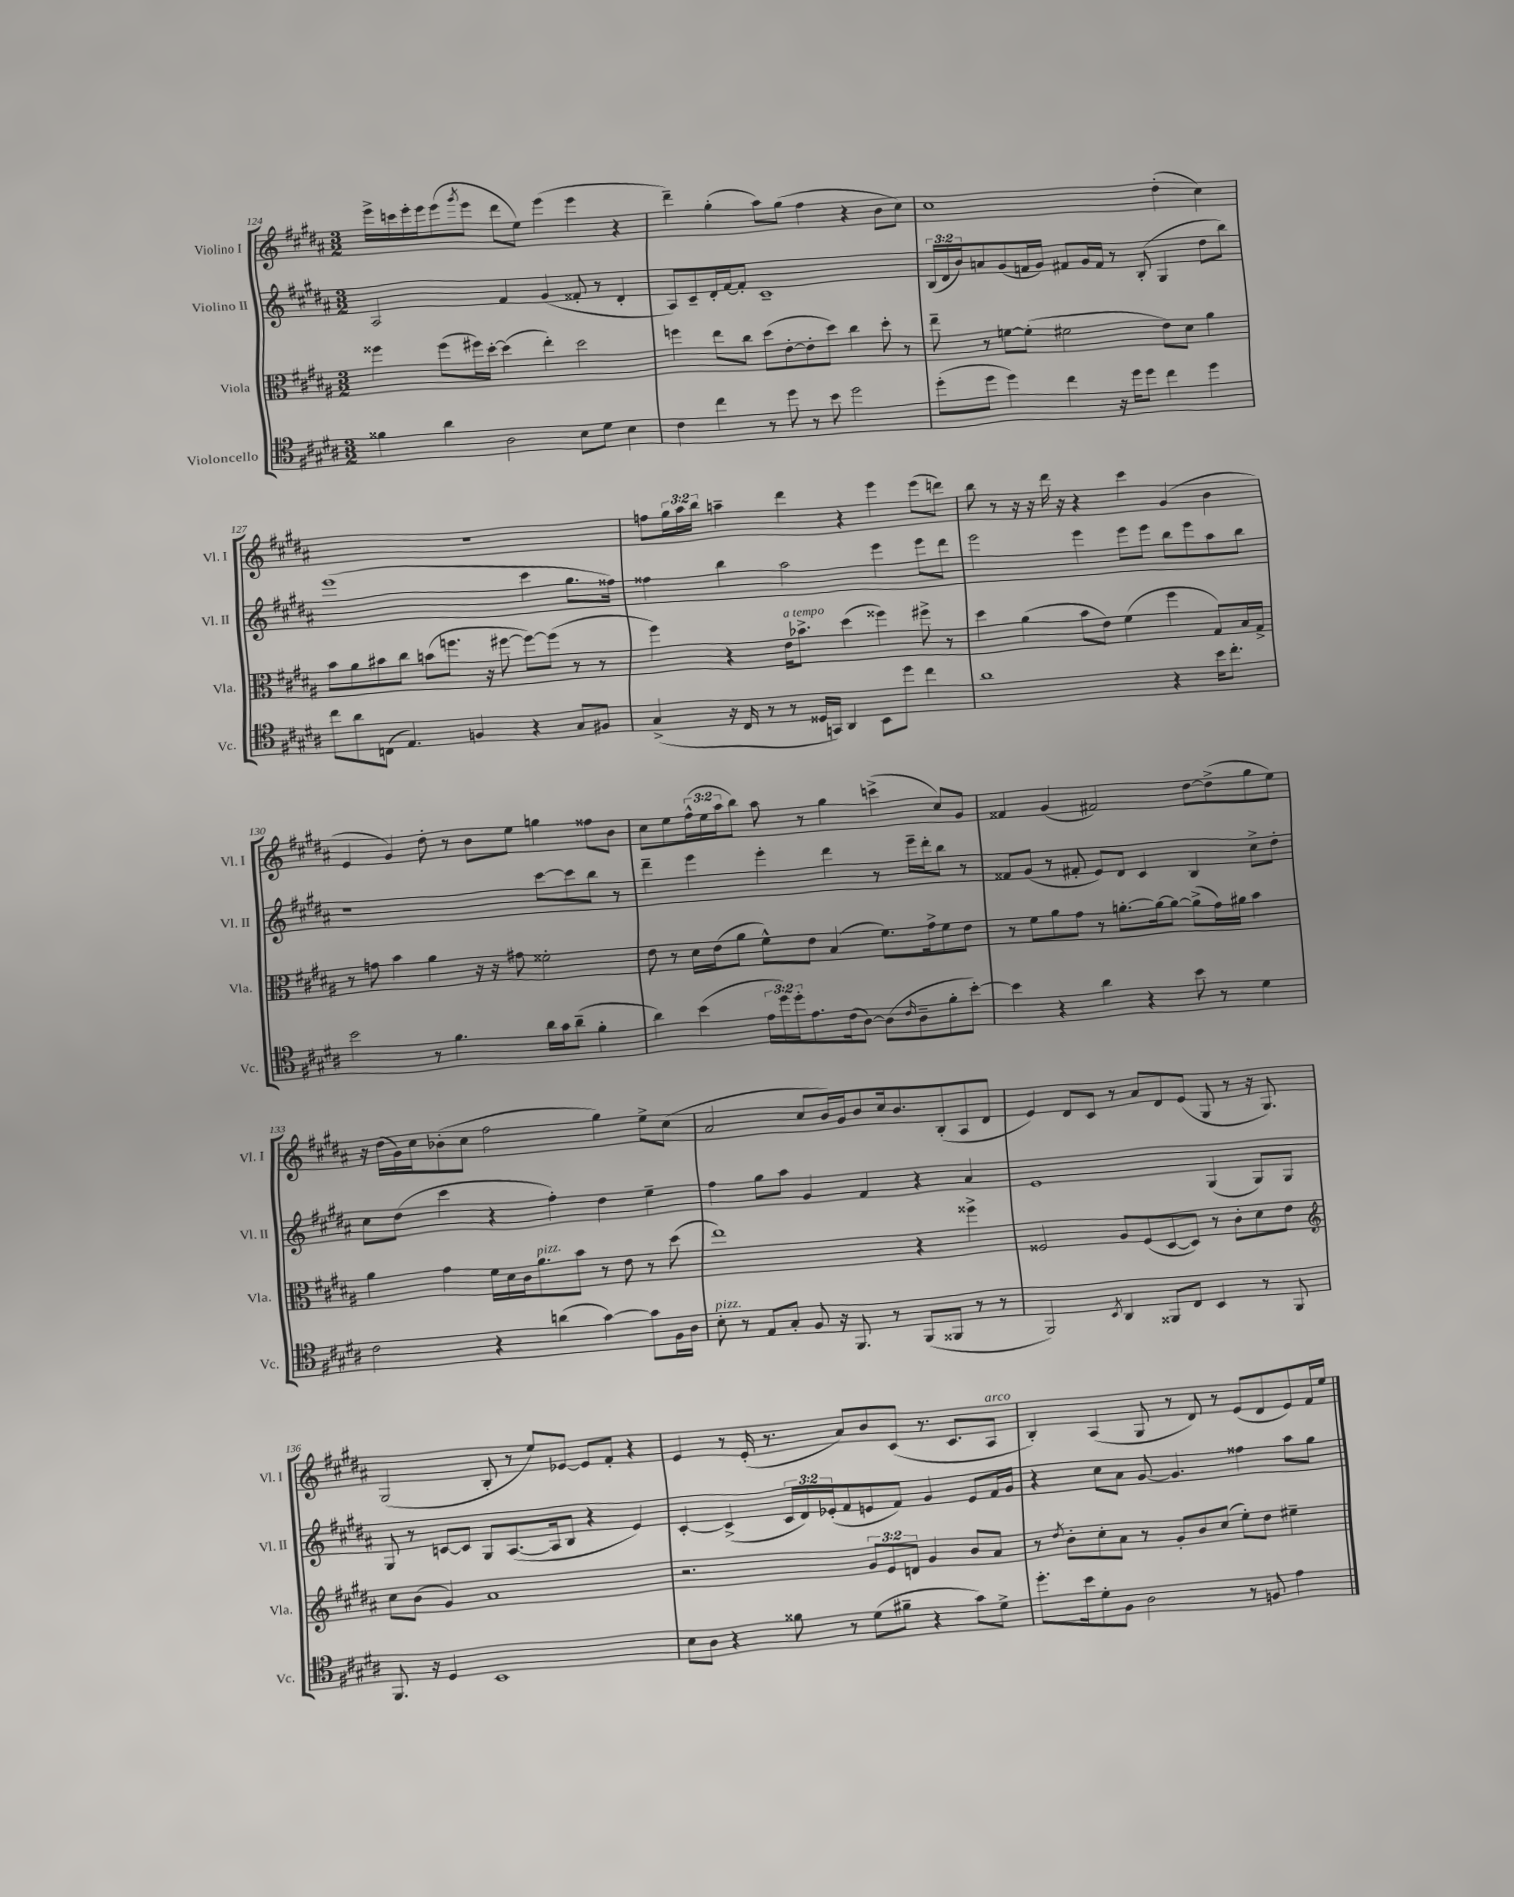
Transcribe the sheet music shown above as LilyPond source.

<<
\new StaffGroup <<
\new Staff = "s0" \with { instrumentName = "Violino I" shortInstrumentName = "Vl. I" } {
    \clef treble \key b \major \numericTimeSignature \time 3/2 \override Staff.TupletNumber.text = #tuplet-number::calc-fraction-text
    e'''16-> c'''16 e'''16-. e'''16 e'''8( \acciaccatura { gis'''8 } e'''8 dis'''8 e''8) e'''4( e'''4 r4 |
    dis'''4--) gis''4-.( ais''8) gis''8( fis''4 r4 b'8 cis''8) |
    cis''1 dis''4-.( cis''4) |
    R1. |
    f''8 \tuplet 3/2 { gis''16 ais''16 b''16 } a''4-- dis'''4 r4 e'''4 e'''8( d'''8) |
    b''8 r8 r16 r16 dis'''16 r16 r4 cis'''4 gis'4( b'4 |
    e'4 gis'4) dis''8-. r8 b'8 e''8 g''4 fisis''8 b'8 |
    cis''8 e''8 \tuplet 3/2 { fis''16-^( e''16 ais''16 } b''8) ais''8 r8 gis''4 c'''4->( cis''8) gis'8 |
    fisis'4 gis'4( fis'2) dis''8~ dis''8->( gis''8 e''8) |
    r16 dis''16( gis'16) cis''16 bes'8-.( cis''8 fis''2 gis''4) e''8-> cis''8( |
    ais'2 cis''8 b'16) gis'16 b'8 cis''16 b'8. b8-.( ais8 dis'8 |
    e'4) dis'8 cis'8 r8 ais'8 dis'8 e'8( gis8 r8 r16 gis8.) |
    gis2( b8-. r8 e''8) ees'8~ ees'8 fis'8-. r4 |
    e'4 r8 e'16-.( r8. ais'8) b'8 cis'8( r8. cis'8. ais8^\markup { \italic "arco" } |
    b4-.) ais4( gis8 r8 dis'8) r8 e'8( dis'8 e'8) fis'16 e''16 \bar "|." |
}
\new Staff = "s1" \with { instrumentName = "Violino II" shortInstrumentName = "Vl. II" } {
    \clef treble \key b \major \numericTimeSignature \time 3/2 \override Staff.TupletNumber.text = #tuplet-number::calc-fraction-text
    ais2 fis'4 gis'4( fisis'8-. r8 dis'4-. |
    ais8) cis'8-- dis'16-. fis'16~ fis'8-. cis'1-- |
    \tuplet 3/2 { b16( dis'16 b'16) } a'8 gis'8( f'16 gis'16) fis'8 gis'16 fis'16 r8 b8-.( gis4 dis''8 b''8) |
    e'''1( cis'''4 gis''8. fisis''16) |
    fisis''4 b''4 ais''2 e'''4 e'''8 dis'''8 |
    e'''2 e'''4 e'''8 e'''8 b''8 e'''8 ais''8 b''8 |
    r1 cis'''8~ cis'''8 b''8 r8 |
    dis'''4-- e'''4 e'''4-. dis'''4 r8 e'''16-- dis'''16-. b''8 r8 |
    fisis'8 gis'8( r8 fis'8-. e'8) dis'8 cis'4 b4 cis''8-> dis''8-. |
    cis''8 dis''8( cis'''4 r4 fis''4-.) dis''4 e''4-- |
    fis''4 gis''8 ais''8 gis'4 fis'4 r4 ais'4 |
    e'1 gis4( gis8) gis8 |
    gis8 r8 c'8~ c'8 gis8 ais8.~( ais16 b8 r4 e'4) |
    cis'4~-. cis'4->( \tuplet 3/2 { cis'16 dis'16) ees'16-.( } fis'8 e'8 fis'8) gis'4 e'8 fis'16 gis'16 |
    r4 cis''8 ais'8 gis'8~ gis'4. fisis''4 ais''8 gis''8 \bar "|." |
}
\new Staff = "s2" \with { instrumentName = "Viola" shortInstrumentName = "Vla." } {
    \clef alto \key b \major \numericTimeSignature \time 3/2 \override Staff.TupletNumber.text = #tuplet-number::calc-fraction-text
    fisis''4 fisis''8( fis''16) dis''16~-. dis''4( e''4-.) dis''2 |
    f''4 e''8 cis''8 dis''8( e'8~-. e'8-. dis''8) cis''4 dis''8-. r8 |
    e''8-- r8 f'8~ f'8-.( fis'2 e'8) dis'8 ais'4 |
    b'8 ais'8 bis'8 cis''8 b'8( f''8. r16 fis''8~ fis''8~) fis''8( r8 r8 |
    fis''4) r4 e'16^\markup { \italic "a tempo" } bes'8.-> dis''4( fisis''4) fis''8-> r8 |
    dis''4 ais'4( b'8 e'8) fis'4( fis''4 gis8) b16 gis16-> |
    r8 g'8 b'4 ais'4 r16 r16 gis'8 fisis'2-. |
    e'8 r8 dis'16 e'16( ais'8 fis'8-^) e'8 b4( fis'8.) gis'16-> fis'8 e'8 |
    r8 fis'8 ais'8 gis'8 r8 a'8.~-. a'16~ a'8~ a'8->( gis'16) ais'16 b'4 |
    ais'4 gis'4 fis'16 dis'16 cis'16 ais'8.^\markup { \italic "pizz." } b'8 r8 e'8 r8 dis''8( |
    e''1) r4 fisis''4-> |
    fisis2 ais8 fisis8( dis8~ dis8) r8 cis'8-. dis'8 e'8 |
    \clef treble cis''8 b'8( gis'4) ais'1 |
    r2. \tuplet 3/2 { gis'8 e'8 d'8 } gis'4 b'8 ais'8 |
    r8 \acciaccatura { dis''8 } b'8-. cis''8-. ais'8 r8 gis'8-. b'8 cis''8( e''8-.) dis''8 eis''4-- \bar "|." |
}
\new Staff = "s3" \with { instrumentName = "Violoncello" shortInstrumentName = "Vc." } {
    \clef tenor \key b \major \numericTimeSignature \time 3/2 \override Staff.TupletNumber.text = #tuplet-number::calc-fraction-text
    fisis'4 ais'4 ais2 b8 dis'8 b4 |
    cis'4 cis''4 r8 dis''8 r8 b'8 dis''2 |
    dis''8-.( dis''8 dis''4) cis''4 r16 dis''16 dis''8 cis''4 dis''4 |
    cis''8 ais'8 c8( e4.) f4 r4 gis8 fis8 |
    gis4->( r16 cis16 r8 r8 disis16 g,16) ais,4 b,8 dis''8 cis''4 |
    ais'1 r4 b'16 cis''8.-. |
    b'2 r8 fis'4. ais'16 gis'16 ais'8--( fis'4-. |
    ais'4) b'4( \tuplet 3/2 { e'16 dis''16) dis''16-. } e'8. cis'16( ais8~) ais8( \grace { cis'16 } ais8-- fis'8-. b'8~-.) |
    b'4 r4 ais'4 r4 b'8 r8 dis'4 |
    cis'2 r4 a'4( gis'4~) gis'8 fis16 ais16 |
    b8-.^\markup { \italic "pizz." } r8 e8 gis8-. fis8 r16 fis,8. r8 fis,8( fisis,8 r8 r8 |
    fis,2) \acciaccatura { b,8 } ais,4 fisis,8 cis8 b,4 r8 fisis,8 |
    fis,8. r16 dis4 b,1 |
    b8 ais8 r4 fisis'8 r8 dis'8( fis'8-- r4 gis'8) dis'8-> |
    dis''8.-. b'16 dis'8-. fis8 ais2 r8 f8 e'4 \bar "|." |
}
>>
>>
\layout { \context { \Score currentBarNumber = #124 } }
